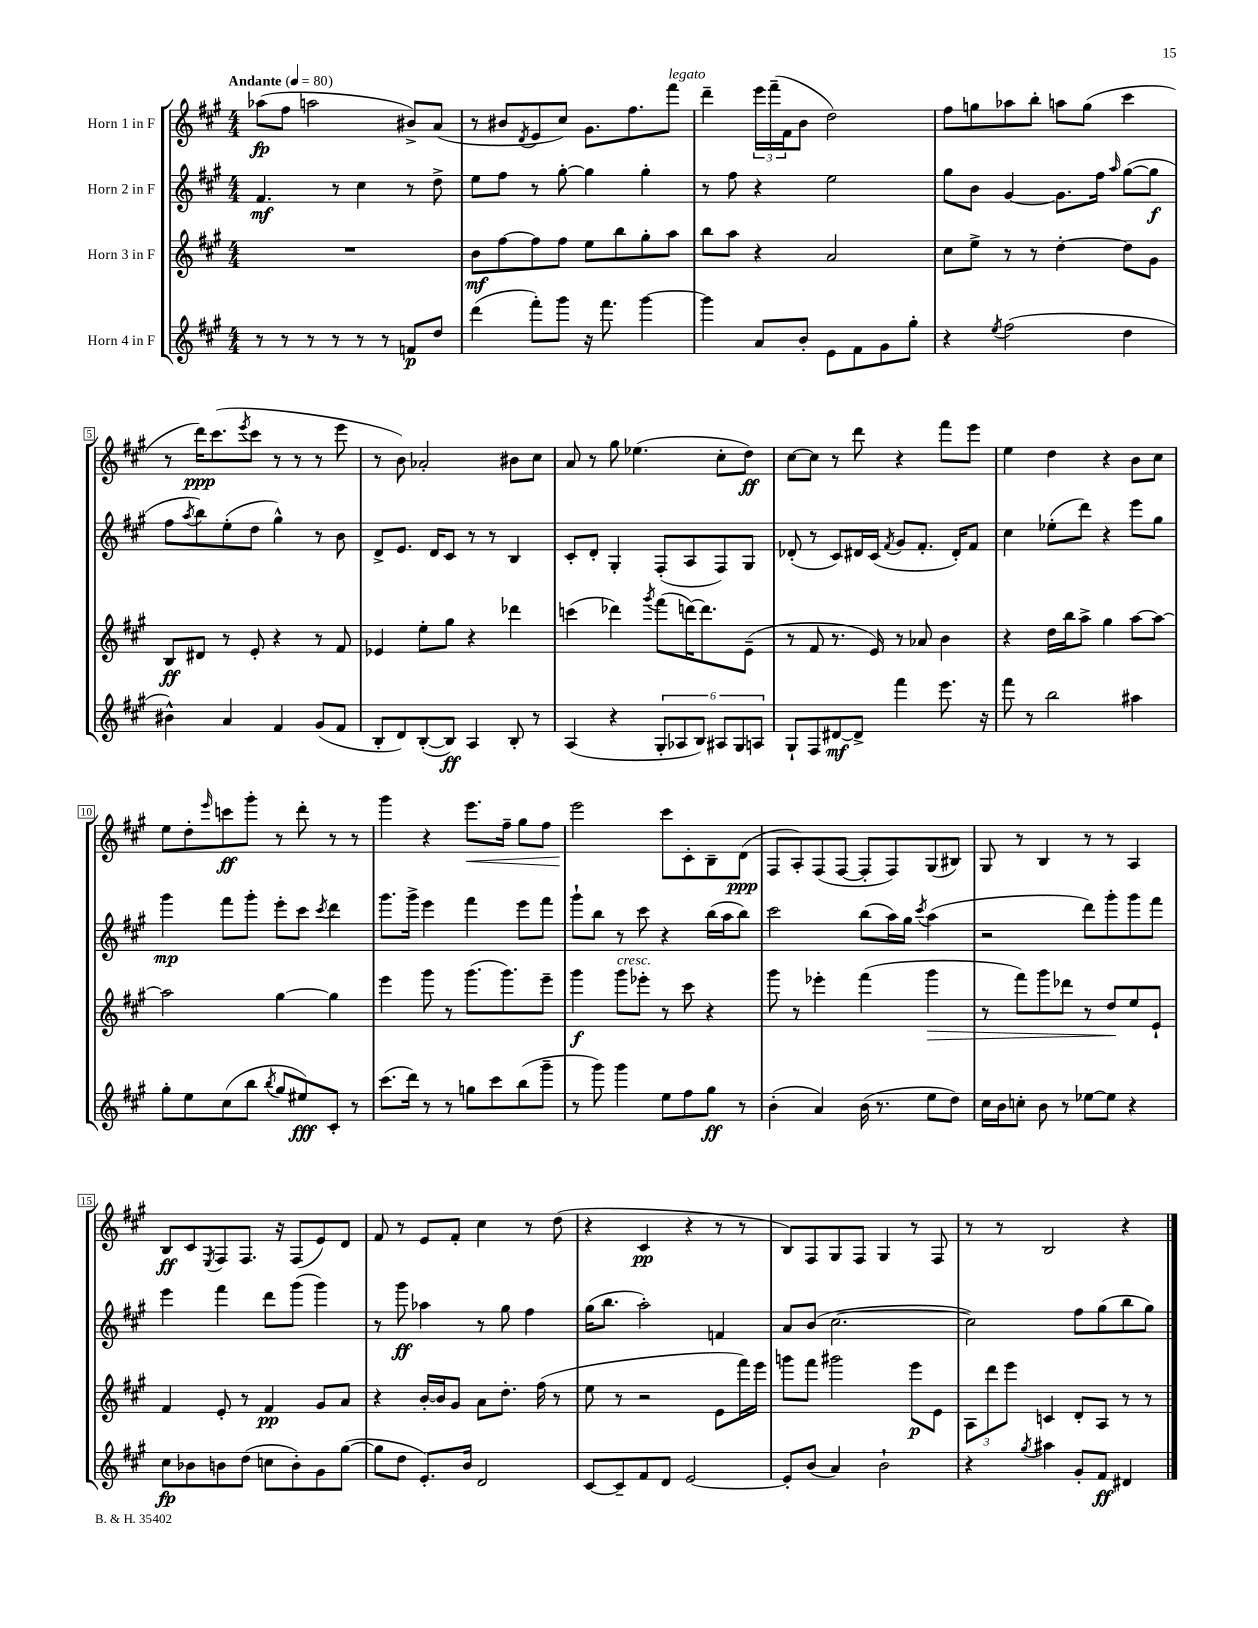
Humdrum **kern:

**kern	**kern	**kern	**kern
*staff4	*staff3	*staff2	*staff1
*clefG2	*clefG2	*clefG2	*clefG2
*k[f#c#g#]	*k[f#c#g#]	*k[f#c#g#]	*k[f#c#g#]
*M4/4	*M4/4	*M4/4	*M4/4
*MM80	*MM80	*MM80	*MM80
8r	1r	4.f#	(8aa-
8r	.	.	8ff#
8r	.	.	2aa
8r	.	8r	.
8r	.	4cc#	.
8r	.	.	.
8f	.	8r	8b#^)
8dd	.	8dd^	(8a
=	=	=	=
(4ddd	8b	8ee	8r
.	[8ff#	8ff#	8b#
.	.	.	8qd
8fff#')	8ff#]	8r	8e
8ggg#	8ff#	[8gg#'	8cc#)
16r	8ee	4gg#]	8.g#
8.fff#	.	.	.
.	8bb	.	.
.	.	.	8.ff#
[4ggg#	8gg#'	4gg#'	.
.	8aa	.	8fff#
=	=	=	=
4ggg#]	8bb	8r	4ddd~
.	8aa	8ff#	.
8a	4r	4r	24eee
.	.	.	(24fff#~
.	.	.	24f#
8b'	.	.	8b
8e	2a	2ee	2dd)
8f#	.	.	.
8g#	.	.	.
8gg#'	.	.	.
=	=	=	=
4r	8cc#	8gg#	8ff#
.	8ee^	8b	8gg
8qee	.	.	.
(2ff#	8r	[4g#	8aa-
.	8r	.	8bb'
.	[4dd'	8.g#]	8aa
.	.	.	(8gg
.	.	16ff#	.
.	.	16qqaa	.
4dd	8dd]	([8gg#	4ccc#
.	8g#	8gg#]	.
=	=	=	=
4b#^^)	8B	8ff#	8r
.	.	8qaa	.
.	8d#	8bb)	16ddd)
.	.	.	(8.ccc#
4a	8r	(8ee'	.
.	.	.	8qeee
.	8e'	8dd	8ccc#
4f#	4r	4gg#^^)	8r
.	.	.	8r
(8g#	8r	8r	8r
8f#	8f#	8b	8eee
=	=	=	=
8B'	4e-	8d^	8r
8d)	.	8.e	8b)
([8B'	8ee'	.	2a-'
.	.	16d	.
8B])	8gg#	8c#	.
4A	4r	8r	.
.	.	8r	.
8B'	4ddd-	4B	8b#
8r	.	.	8cc#
=	=	=	=
(4A	(4ccc	8c#'	8a
.	.	8d'	8r
4r	4ddd-)	4G#'	8gg#
.	.	.	(4.ee-
.	8qggg#	.	.
12G#'	(8fff#	(8F#'	.
12A-	.	.	.
.	[16ddd)	8A	.
12B)	.	.	.
.	8.ddd]	.	.
12A#	.	8F#)	8cc#'
12G#	.	.	.
.	(8e~	8G#	8dd)
12A	.	.	.
=	=	=	=
8G#`	8r	(8d-'	[8cc#
8F#	8f#	8r	8cc#]
[8d#	8.r	8c#)	8r
8d#^]	.	16d#	8ddd
.	16e)	(16c#	.
.	.	8qf#	.
4fff#	8r	8g#	4r
.	8a-	8.f#'	.
8.eee	4b	.	8fff#
.	.	16d#')	.
.	.	8f#	8eee
16r	.	.	.
=	=	=	=
8fff#	4r	4cc#	4ee
8r	.	.	.
2bb	16dd	(8ee-'	4dd
.	16bb	.	.
.	8aa^	8ddd)	.
.	4gg#	4r	4r
4aa#	[8aa	8eee	8b
.	8aa_	8gg#	8cc#
=	=	=	=
8gg#'	2aa]	4ggg#	8ee
8ee	.	.	8dd'
.	.	.	16qqeee
(8cc#	.	8fff#	8ccc
8bb	.	8ggg#'	8ggg#'
8qbb	.	.	.
8gg#	[4gg#	8eee'	8r
8ee#)	.	8ccc#	8ddd'
.	.	8qccc#	.
8c#'	4gg#]	4ddd	8r
8r	.	.	8r
=	=	=	=
(8.ccc#	4eee	8.ggg#	4ggg#
16ddd)	.	16ggg#^	.
8r	8ggg#	4eee	4r
8r	8r	.	.
8gg	(8.ggg#	4fff#	8.eee
8ccc#	.	.	.
.	8.ggg#)	.	16ff#~
(8bb	.	8eee	8gg#
8ggg#~	8eee~	8fff#	8ff#
=	=	=	=
8r	4ggg#	8ggg#`	2eee
8ggg#)	.	8bb	.
4ggg#	8ggg#	8r	.
.	8eee-'	8ccc#	.
8ee	8r	4r	8ccc#
8ff#	8ccc#	.	8c#'
8gg#	4r	(16bb	8B~
.	.	16aa	.
8r	.	8bb)	(8d
=	=	=	=
(4b'	8ggg#	2ccc#	8F#
.	8r	.	8A')
4a)	4eee-'	.	(8F#
.	.	.	[8F#
(16b	(4fff#	(8bb	8F#']
8.r	.	.	.
.	.	16aa)	8F#)
.	.	16gg#	.
.	.	8qccc#	.
8ee	4ggg#	(4aa	(8G#
8dd)	.	.	8B#)
=	=	=	=
16cc#	8r	2r	8G#
16b	.	.	.
8cc'	8fff#)	.	8r
8b	8ggg#	.	4B
8r	8ddd-	.	.
[8ee-	8r	8ddd)	8r
8ee-]	8dd	8ggg#'	8r
4r	8ee	8ggg#	4A
.	8e`	8fff#	.
=	=	=	=
8cc#	4f#	4eee	8B
8b-	.	.	8c#
.	.	.	8qE
8b	8e'	4fff#	8F#
(8dd	8r	.	8.F#
8cc	4f#	8ddd	.
.	.	.	16r
8b')	.	(8ggg#	(8F#
8g#	8g#	4ggg#)	8e)
([8gg#	8a	.	8d
=	=	=	=
8gg#]	4r	8r	8f#
8dd	.	8ggg#	8r
8.e')	[16b'	4aa-	8e
.	16b]	.	.
.	8g#	.	8f#'
16b	.	.	.
2d	8a	8r	4cc#
.	8.dd'	8gg#	.
.	.	4ff#	8r
.	(16ff#	.	.
.	8r	.	(8dd
=	=	=	=
[8c#	8ee	(16gg#	4r
.	.	8.bb	.
8c#~]	8r	.	.
8f#	2r	2aa')	4c#
8d	.	.	.
[2e	.	.	4r
.	8e	4f	8r
.	16fff#)	.	8r
.	16eee	.	.
=	=	=	=
8e']	8ggg	8a	8B)
(8b	8fff#	(8b	8F#
4a)	2ggg#	[2.cc#	8G#
.	.	.	8F#
2b`	.	.	4G#
.	8eee	.	8r
.	8e	.	8F#
=	=	=	=
4r	12A	2cc#])	8r
.	12ddd	.	.
.	.	.	8r
.	12eee	.	.
8qgg#	.	.	.
4aa#	4c	.	2B
8g#'	8d'	8ff#	.
8f#	8A	(8gg#	.
4d#	8r	8bb	4r
.	8r	8gg#)	.
==	==	==	==
*-	*-	*-	*-
